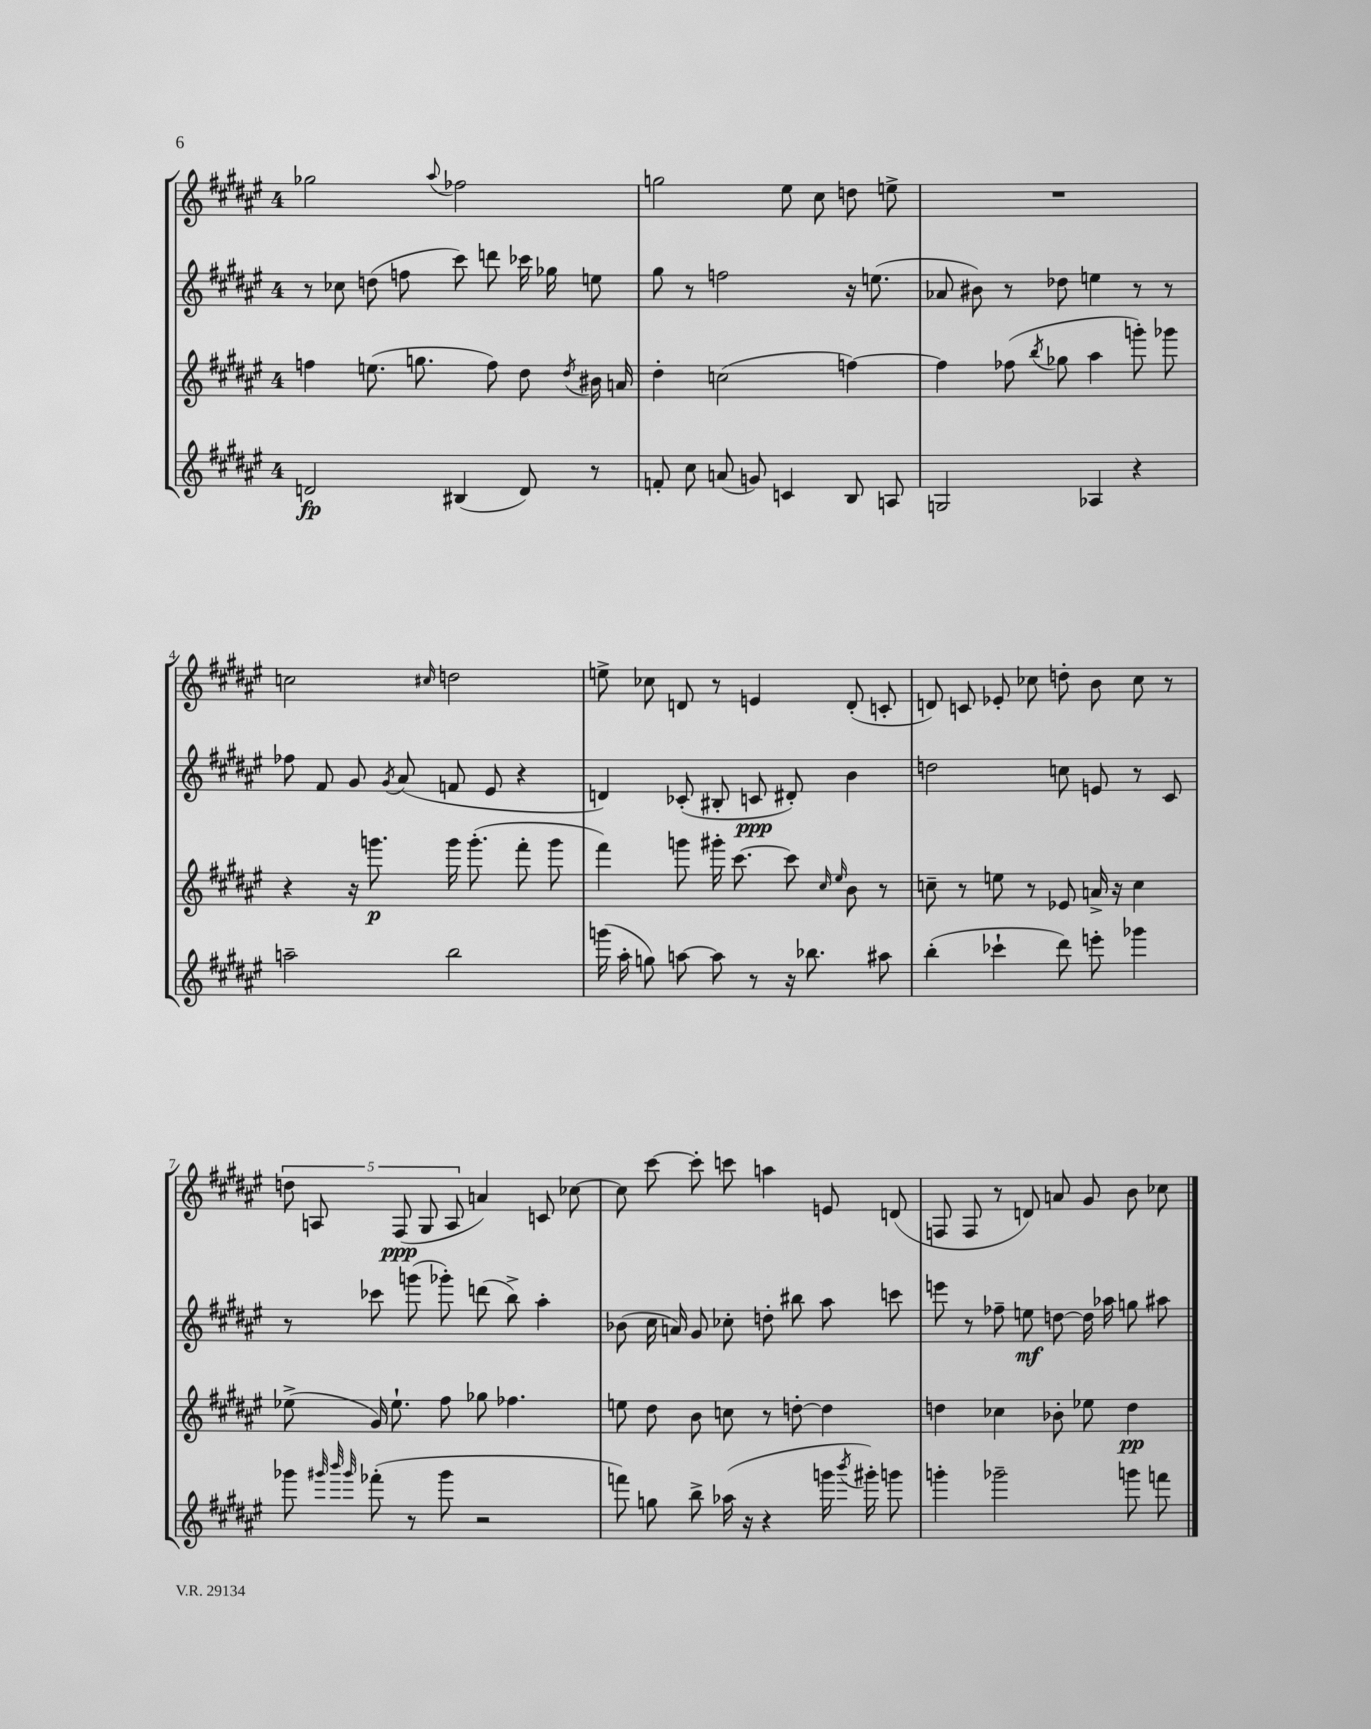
<<
\new StaffGroup <<
\new Staff = "s0" {
    \clef treble \key fis \major \once \override Staff.TimeSignature.style = #'single-digit \time 4/4
    \autoBeamOff ges''2 \appoggiatura { ais''8 } fes''2 |
    g''2 eis''8 cis''8 d''8 e''8-> |
    R1 |
    c''2 \grace { cis''16 } d''2 |
    e''8-> ces''8 d'8 r8 e'4 d'8-.( c'8-. |
    d'8) c'8 ees'8-. ces''8 d''8-. b'8 ces''8 r8 |
    \tuplet 5/4 { d''8 a8 fis8\ppp( gis8 a8 } a'4) c'8 ces''8~ |
    ces''8 cis'''8~ cis'''8-. c'''8 a''4 e'8 d'8( |
    f8 f8 r8 d'8) a'8 gis'8 b'8 ces''8 \bar "|." |
}
\new Staff = "s1" {
    \clef treble \key fis \major \once \override Staff.TimeSignature.style = #'single-digit \time 4/4
    \autoBeamOff r8 ces''8 d''8( f''8 cis'''8) d'''8 ces'''16 ges''16 e''8 |
    gis''8 r8 f''2 r16 e''8.( |
    aes'8 bis'8) r8 des''8 e''4 r8 r8 |
    fes''8 fis'8 gis'8 \acciaccatura { gis'8 } ais'8( f'8 eis'8 r4 |
    d'4) ces'8-.( bis8-. c'8\ppp dis'8-.) b'4 |
    d''2 c''8 e'8 r8 cis'8 |
    r8 ces'''8 g'''8( ges'''8-.) d'''8( b''8->) ais''4-. |
    bes'8( cis''16 a'16) gis'8 ces''8-. d''8-. bis''8 ais''8 c'''8 |
    e'''8 r8 fes''8-- e''8\mf d''8~ d''16 aes''16 g''8 ais''8 \bar "|." |
}
\new Staff = "s2" {
    \clef treble \key fis \major \once \override Staff.TimeSignature.style = #'single-digit \time 4/4
    \autoBeamOff f''4 e''8.( g''8. f''8) dis''8 \acciaccatura { dis''8 } bis'16 a'16 |
    dis''4-. c''2( f''4~) |
    f''4 fes''8( \acciaccatura { b''8 } ges''8 ais''4 g'''8-.) ges'''8 |
    r4 r16 g'''8.\p g'''16 g'''8.-.( fis'''8-. g'''8 |
    fis'''4) g'''8 gis'''16-. cis'''8.~ cis'''8 \grace { cis''16 eis''16 } b'8 r8 |
    c''8-- r8 e''8 r8 ees'8 a'16-> r16 c''4 |
    ees''8->( gis'16) ees''8.-! fis''8 ges''8 fes''4. |
    e''8 dis''8 b'8 c''8 r8 d''8~-. d''4 |
    d''4 ces''4 bes'8-. ees''8 d''4\pp \bar "|." |
}
\new Staff = "s3" {
    \clef treble \key fis \major \once \override Staff.TimeSignature.style = #'single-digit \time 4/4
    \autoBeamOff d'2\fp bis4( d'8) r8 |
    f'8-. cis''8 a'8( g'8) c'4 b8 a8 |
    g2 aes4 r4 |
    a''2-- b''2 |
    g'''16( ais''16-. g''8) a''8~ a''8 r8 r16 bes''8. ais''8 |
    b''4-.( ces'''4-! dis'''8) e'''8-. ges'''4 |
    ges'''8 \grace { gis'''32 b'''32 gis'''32 } fes'''8-.( r8 gis'''8 r2 |
    f'''8) g''8 b''8-> aes''16( r16 r4 g'''16 \acciaccatura { b'''8 } gis'''16-.) g'''8 |
    g'''4-. ges'''2-- g'''8 f'''8 \bar "|." |
}
>>
>>
